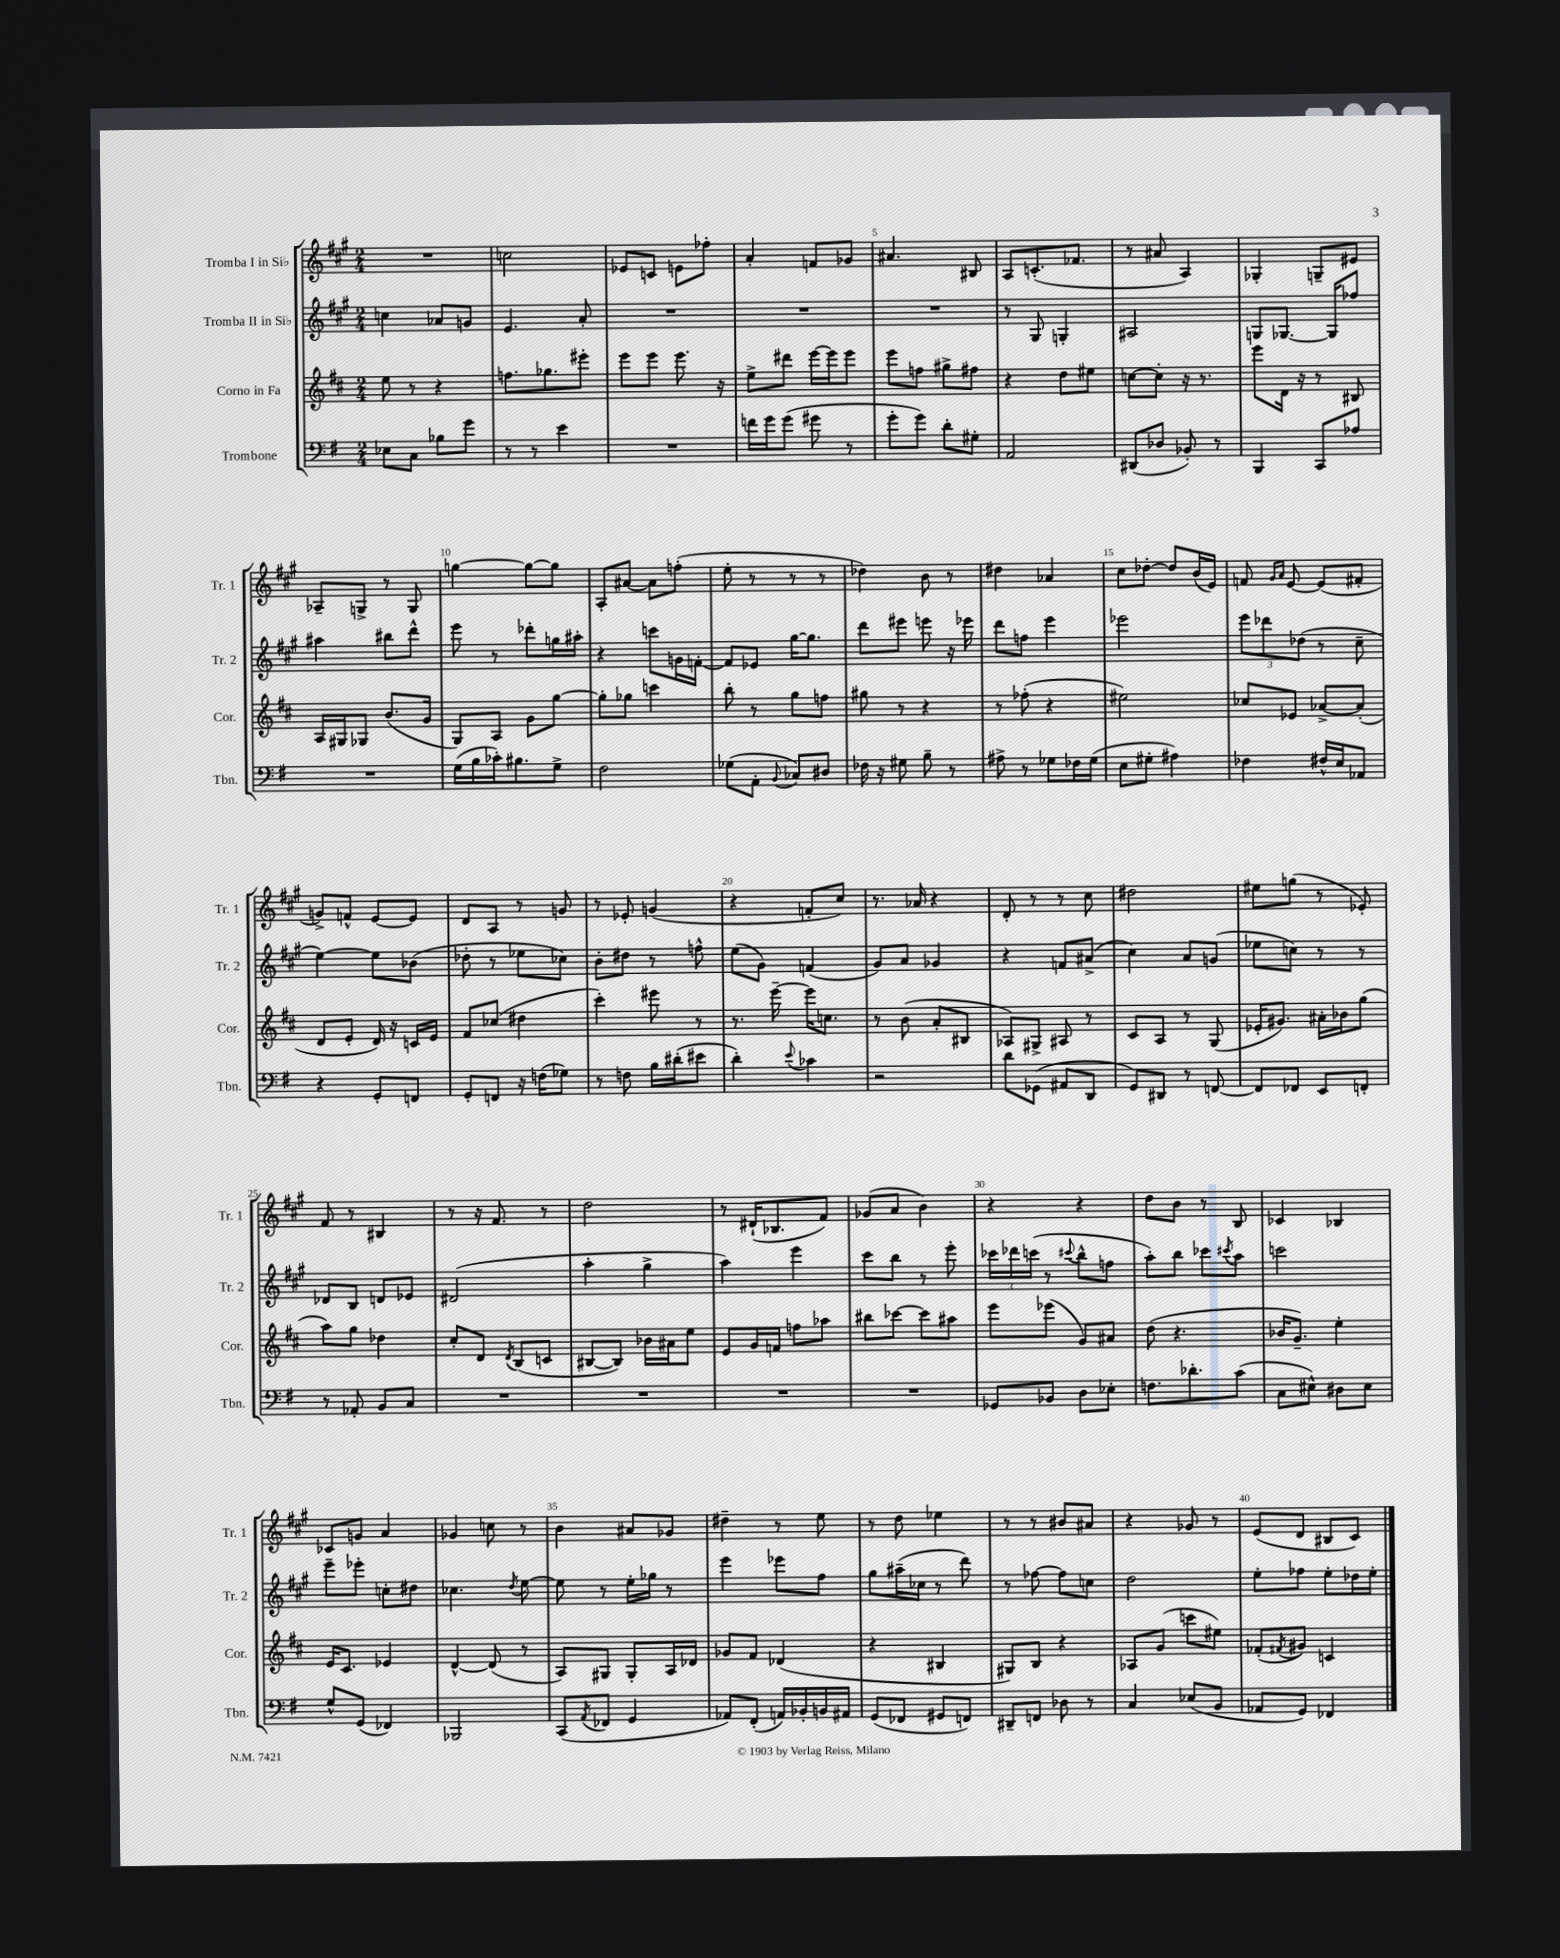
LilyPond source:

<<
\new StaffGroup <<
\new Staff = "s0" \with { instrumentName = "Tromba I in Sib" shortInstrumentName = "Tr. 1" } {
    \clef treble \key a \major \numericTimeSignature \time 2/4
    R2 |
    c''2 |
    ees'8 c'8 e'8 fes''8-. |
    a'4-. f'8 ges'8 |
    ais'4. bis8 |
    a8 c'8.-.( fes'8. |
    r8 ais'8 a4) |
    ges4-. g8-- eis'8 |
    aes8-- g8-> r8 g8 |
    g''4~ g''8~ g''8 |
    a8-. ais'8~ ais'8 f''8-.( |
    e''8-. r8 r8 r8 |
    des''4) b'8 r8 |
    dis''4 aes'4 |
    cis''8 des''8~-. des''8 b'16( e'16) |
    f'8 \grace { gis'16 a'16 } e'8~ e'8( fis'8-. |
    g'8->) f'8-^ e'8~ e'8 |
    d'8 a8 r8 g'8 |
    r8 ees'8-. g'4( |
    r4 f'8-. cis''8) |
    r8. aes'16 r4 |
    d'8-. r8 r8 cis''8 |
    dis''2 |
    eis''8 g''8( r8 ees'8-.) |
    fis'8 r8 bis4 |
    r8 r16 fis'8. r8 |
    d''2 |
    r8 dis'16-!( bes8. fis'8) |
    ges'8( a'8 b'4) |
    r4 r4 |
    d''8 b'8 r8 b8 |
    ces'4 bes4 |
    ces'8 g'8 a'4 |
    ges'4 c''8 r8 |
    b'4 ais'8 ges'8 |
    dis''4-- r8 e''8 |
    r8 d''8 ees''4 |
    r8 r8 bis'8 ais'8 |
    r4 ges'8 r8 |
    e'8( d'8 bis8 cis'8) \bar "|." |
}
\new Staff = "s1" \with { instrumentName = "Tromba II in Sib" shortInstrumentName = "Tr. 2" } {
    \clef treble \key a \major \numericTimeSignature \time 2/4
    c''4 aes'8 g'8 |
    e'4. a'8-. |
    R2 |
    R2 |
    R2 |
    r8 gis8 g4-. |
    ais2 |
    g8 ges8.~ ges16 fes''8 |
    ais''4 bis''8 d'''8-^ |
    e'''8 r8 des'''8-. g''16 ais''16-. |
    r4 c'''8 g'16 f'16~-. |
    f'8 ees'8 gis''16~ gis''8. |
    d'''8 eis'''8 e'''8 r16 ees'''16 |
    d'''8 f''8 e'''4 |
    ees'''2 |
    \tuplet 3/2 { e'''8 des'''8 des''8( } r8 cis''8-- |
    e''4~) e''8 bes'8( |
    des''8-. r8 ees''8 ces''8) |
    b'8-. dis''8 r8 f''8-^ |
    e''8( gis'8) f'4( |
    gis'8) a'8 ges'4 |
    r4 f'8 ais'8->( |
    cis''4) a'8 g'8( |
    ees''8 c''8) r8 r8 |
    des'8 b8 d'8 ees'8 |
    dis'2( |
    a''4-. gis''4-> |
    a''4) e'''4 |
    cis'''8 b''8 r8 e'''8-. |
    \tuplet 3/2 { ces'''16 des'''16 c'''16( } r8 \appoggiatura { cis'''8 } b''8-^ f''8 |
    a''8-.) b''8 ces'''8 \acciaccatura { cis'''8 } a''8 |
    c'''2 |
    e'''8-- ees'''8-. c''8-. dis''8 |
    ces''4. \acciaccatura { d''8 } e''8~ |
    e''8 r8 e''16-. ges''16 r8 |
    e'''4 ees'''8 fis''8 |
    gis''8 ais''16--( ces''16 r8 d'''8) |
    r8 fes''8~ fes''8 c''8 |
    d''2 |
    e''8-. fes''8 e''8-. des''16 e''16-. \bar "|." |
}
\new Staff = "s2" \with { instrumentName = "Corno in Fa" shortInstrumentName = "Cor." } {
    \clef treble \key d \major \numericTimeSignature \time 2/4
    e''8 r8 r4 |
    f''8. ges''8. eis'''8-. |
    e'''8 e'''8 e'''8. r16 |
    e''8-> dis'''8 e'''16~ e'''16 e'''8 |
    e'''8 f''8 gis''8-> fis''8 |
    r4 d''8 eis''8 |
    c''8~ c''8-. r16 r8. |
    e'''8 d'16 r16 r8 bis8 |
    a16 gis16 ges8 b'8.( g'16 |
    g8) a8 g'8 g''8~ |
    g''8-. ges''8 c'''4 |
    b''8-. r8 g''8 f''8 |
    gis''8 r8 r4 |
    r8 fes''8-.( r4 |
    eis''2) |
    ces''8 ees'8 aes'8~-> aes'8-.( |
    d'8 e'8-. d'16) r16 c'16 e'16 |
    fis'8 ces''8( dis''4 |
    cis'''4-.) eis'''8 r8 |
    r8. e'''16~-- e'''16 c''8. |
    r8 b'8( a'8-. bis8 |
    aes8) gis8-> ais8 r8 |
    cis'8 a8 r8 g8( |
    ees'16-. gis'8.) ais'16-. bes'16 g''8( |
    a''8) g''8 des''4 |
    cis''8-. d'8 \acciaccatura { d'8 } b8( c'8 |
    bis8~ bis8) bes'16 ais'16 e''8 |
    e'8 g'16 f'16 f''8 aes''8 |
    bis''8 ces'''8~ ces'''8 ais''8 |
    e'''8 ees'''8( g'8) ais'8 |
    d''8( r4. |
    bes'16 g'8.--) e''4-. |
    e'16 cis'8. ees'4 |
    d'4~-^ d'8( r8 |
    a8) gis8 gis8-. a16 des'16 |
    ges'8 fis'8 des'4( |
    r4 bis4 |
    gis8) b8 r4 |
    aes8 g'8( c'''8 eis''8) |
    fes'8-.( \acciaccatura { fis'8 } gis'8) c'4 \bar "|." |
}
\new Staff = "s3" \with { instrumentName = "Trombone" shortInstrumentName = "Tbn." } {
    \clef bass \key g \major \numericTimeSignature \time 2/4
    ees8 c8 bes8 g'8 |
    r8 r8 e'4 |
    R2 |
    f'16 g'16 g'8( gis'8 r8 |
    g'8-. g'8) d'8-. gis8-. |
    a,2 |
    dis,8( des8 bes,8-.) r8 |
    b,,4 c,8 aes8 |
    R2 |
    g16( b16 ces'16-.) bis8. g8-> |
    fis2 |
    ges8( a,8-. \appoggiatura { b,8 } ces8) dis8 |
    fes16 r16 gis8 b8-- r8 |
    ais8-> r8 ges8 fes16 ges16( |
    e8 gis8-. ais4) |
    fes4 fis16-^ e16 aes,8 |
    r4 g,8-. f,8 |
    g,8-. f,8 r16 f16( ges8) |
    r8 f8 b16 dis'16-.( eis'8 |
    d'4-.) \appoggiatura { e'8 } ces'4 |
    r2 |
    d'8 ges,8( ais,8 d,8 |
    g,8) dis,8 r8 f,8~ |
    f,8 fes,8 e,8 f,8-. |
    r8 aes,8-. b,8 c8 |
    R2 |
    R2 |
    R2 |
    R2 |
    ges,8 bes,8 d8 ees8-. |
    f8. des'8.-. c'8( |
    c8 eis8-^) dis8 eis8 |
    g8-^ g,8( fes,4) |
    bes,,2 |
    c,8( \acciaccatura { a,8 } fes,8 g,4 |
    aes,8) fis,8-.( a,16) bes,16-. b,16 ais,16 |
    g,8( fes,8 gis,8 f,8) |
    dis,8-- f,8 des8 r8 |
    c4 ees8( b,8 |
    aes,8 g,8) fes,4 \bar "|." |
}
>>
>>
